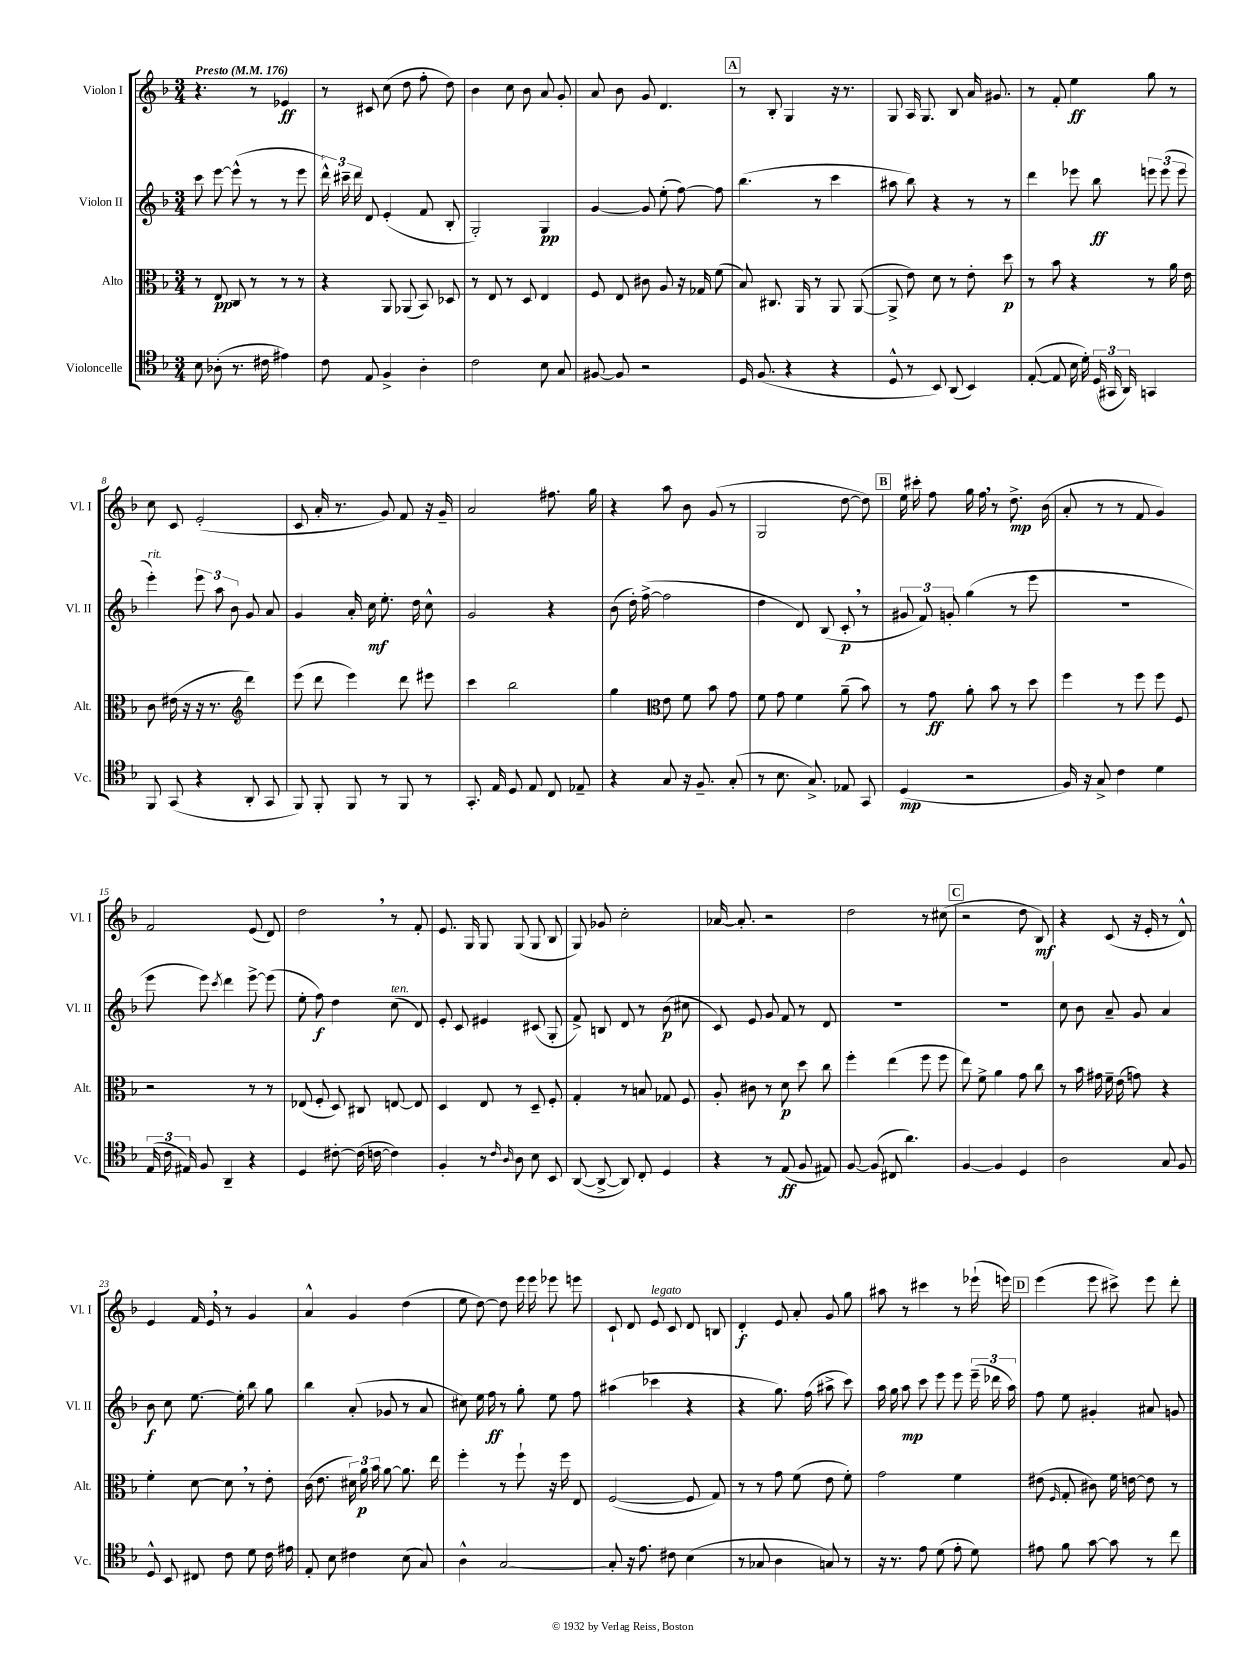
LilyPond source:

<<
\new StaffGroup <<
\new Staff = "s0" \with { instrumentName = "Violon I" shortInstrumentName = "Vl. I" } {
    \clef treble \key f \major \numericTimeSignature \time 3/4 \tempo "Presto" 4 = 176
    \autoBeamOff r4. r8 ees'4\ff |
    r8 cis'8 c''8( d''8 f''8-. d''8) |
    bes'4 c''8 bes'8 a'8 g'8-. |
    a'8 bes'8 g'8 d'4. |
    \mark \markup { \box "A" } r8 bes8-. g4 r16 r8. |
    g8 a16 g8. bes8 a'16 gis'8. |
    r8 f'8-. e''4\ff g''8 r8 |
    c''8 c'8 e'2-.( |
    c'8 a'16-. r8. g'8) f'8 r16 g'16-- |
    a'2 fis''8. g''16 |
    r4 a''8 bes'8 g'8( r8 |
    g2 d''8~ d''8) |
    \mark \markup { \box "B" } e''16 cis'''16-. f''8 g''16 f''16 \breathe r8 d''8.->\mp bes'16( |
    a'8-. r8 r8 f'8 g'4) |
    f'2 e'8( d'8) |
    d''2 \breathe r8 f'8-. |
    e'8. g16 g8 g8( g8 bes8 |
    g8) ges'8 c''2-. |
    aes'16~ aes'8.-. r2 |
    d''2 r8 cis''8( |
    \mark \markup { \box "C" } r2 d''8 bes8\mf) |
    r4 c'8( r16 e'16-. r8 d'8-^) |
    e'4 f'16 e'16 \breathe r8 g'4 |
    a'4-^ g'4 d''4( |
    e''8 d''8~) d''8 e'''16 e'''16 ees'''8 e'''8 |
    c'8-! d'8 e'8^\markup { \italic "legato" } c'8 d'8 b8 |
    d'4-.\f e'8 a'8-. g'8 g''8 |
    ais''8 r8 cis'''4 r8 ees'''16-!( e'''16) |
    \mark \markup { \box "D" } e'''4( e'''8 cis'''8->) e'''8 d'''8-. \bar "|." |
}
\new Staff = "s1" \with { instrumentName = "Violon II" shortInstrumentName = "Vl. II" } {
    \clef treble \key f \major \numericTimeSignature \time 3/4
    \autoBeamOff c'''8 e'''8~ e'''8-^( r8 r8 e'''8 |
    \tuplet 3/2 { d'''16-^) cis'''16-- d'''16 } d'8 e'4-.( f'8 bes8-. |
    g2-.) g4\pp |
    g'4~ g'8 e''8-.( f''8~) f''8 |
    \mark \markup { \box "A" } bes''4.( r8 c'''4 |
    ais''8 bes''8) r4 r8 r8 |
    d'''4 ees'''8 bes''8\ff \tuplet 3/2 { e'''8 e'''8( e'''8 } |
    e'''4-.^\markup { \italic "rit." }) \tuplet 3/2 { e'''8 a''8 bes'8 } g'8 a'8 |
    g'4 a'16-. c''16\mf e''8.-. d''16 c''8-^ |
    g'2 r4 |
    bes'8( d''16-.) f''16~->( f''2 |
    d''4 d'8) bes8( c'8-.\p \breathe r8 |
    \mark \markup { \box "B" } \tuplet 3/2 { gis'8 f'8) g'8-. } g''4( r8 e'''8 |
    R2. |
    e'''8 e'''8) \acciaccatura { c'''8 } d'''4 e'''8~-> e'''8( |
    e''8-. f''8\f) d''4 c''8^\markup { \italic "ten." }( d'8) |
    e'8-. c'8 eis'4 cis'8( g8-. |
    f'8->) b8 d'8 r8 bes'8\p( cis''8 |
    c'8) e'8 g'8 f'8 r8 d'8 |
    R2. |
    \mark \markup { \box "C" } R2. |
    c''8 bes'8 a'8-- g'8 a'4 |
    bes'8\f c''8 e''8.~ e''16-. bes''8 g''8 |
    bes''4 a'8-.( ges'8 r8 a'8 |
    cis''8) e''16 f''16\ff r8 g''8-. e''8 f''8 |
    ais''4( ces'''4 r4 |
    r4 g''8.) f''16( ais''8-> c'''8) |
    a''16 g''16 a''8\mp c'''8 e'''8 e'''8 \tuplet 3/2 { e'''16--( des'''16 a''16) } |
    \mark \markup { \box "D" } f''8 e''8 gis'4-. ais'8 g'8 \bar "|." |
}
\new Staff = "s2" \with { instrumentName = "Alto" shortInstrumentName = "Alt." } {
    \clef alto \key f \major \numericTimeSignature \time 3/4
    \autoBeamOff r8 e8\pp c8 r8 r8 r8 |
    r4 a,8 aes,8( bes,8) des8 |
    r8 e8 r8 d8 e4 |
    f8 e8 cis'8 a8 r16 ges16 f'8( |
    \mark \markup { \box "A" } bes8) cis8. a,16 r8 a,8 a,8~( |
    a,8-> e'8) d'8 r8 e'8-. d''8\p |
    r8 bes'8 r4 r8 a'16 e'16 |
    c'8 eis'16( r16 r16 r8. \clef treble d'''4) |
    e'''8( d'''8 e'''4) d'''8 eis'''8 |
    c'''4 bes''2 |
    g''4 \clef alto e'8 f'8 bes'8 g'8 |
    f'8 g'8 f'4 a'8--( bes'8) |
    \mark \markup { \box "B" } r8 g'8\ff a'8-. bes'8 r8 d''8 |
    f''4 r8 f''8 f''8 f8 |
    r2 r8 r8 |
    ees8( f8-. d8) cis8 e8~ e8 |
    d4 e8 r8 d8-- f8-. |
    g4-. r8 b8 ges8 f8 |
    a8-. cis'8 r8 d'8\p d''8 c''8 |
    f''4-. e''4( f''8 f''8 |
    \mark \markup { \box "C" } e''8) f'8-> a'4 g'8 c''8 |
    r8 bes'16 gis'16 f'16-- e'16( g'8) r4 |
    f'4-. d'8~ d'8 \breathe r8 e'8-. |
    c'16( e'8. \tuplet 3/2 { dis'16) a'16\p bes'16 } a'8~ a'8. e''16 |
    f''4-. r8 f''8-! r16 f''16 e8 |
    f2~( f8 g8) |
    r8 r8 g'8 f'8( e'8 f'8-.) |
    g'2 f'4 |
    \mark \markup { \box "D" } eis'8( \grace { f16 } g8-. cis'8) f'16 e'16~ e'8 r8 \bar "|." |
}
\new Staff = "s3" \with { instrumentName = "Violoncelle" shortInstrumentName = "Vc." } {
    \clef tenor \key f \major \numericTimeSignature \time 3/4
    \autoBeamOff bes8 aes8-.( r8. cis'16 eis'4) |
    c'8 e8 f4-> a4-. |
    c'2 bes8 g8 |
    fis8~ fis8 r2 |
    \mark \markup { \box "A" } d16 f8.( r4 r4 |
    d8-^ r8 bes,8) a,8( bes,4) |
    e8~-.( e8 bes16 d'16-.) \tuplet 3/2 { d16( gis,16 a,16) } g,4 |
    f,8 g,8( r4 a,8-. g,8 |
    f,8) f,8-. f,8 r8 f,8 r8 |
    g,8.-. e16 d8 e8 c8 ees8-- |
    r4 g8 r16 f8.-- g8-.( |
    r8 bes8. g8.->) ees8 g,8 |
    \mark \markup { \box "B" } d4\mp( r2 |
    f16) r16 g8-> c'4 d'4 |
    \tuplet 3/2 { e16( c'16 eis16) } f8 a,4-- r4 |
    d4 cis'8~-. cis'16( c'16~ c'4) |
    f4-. r8 \grace { c'16 a16 } a8 bes8 bes,8 |
    a,8~( a,8~-> a,8) c8-. d4 |
    r4 r8 e8\ff( f8 eis8) |
    f8~ f8( cis8 a'4.) |
    \mark \markup { \box "C" } f4~ f4 d4 |
    a2 g8 f8 |
    d8-^ bes,8 cis8 c'8 d'8 c'16 eis'16 |
    e8-. bes8 cis'4 bes8( g8) |
    a4-^ g2~ |
    g8-. r16 e'8. cis'8 bes4( |
    r8 ges8 a4 g8) r8 |
    r16 r8. e'8 d'8( e'8-. d'8) |
    \mark \markup { \box "D" } eis'8 f'8 g'8~ g'8 r8 c''8 \bar "|." |
}
>>
>>
